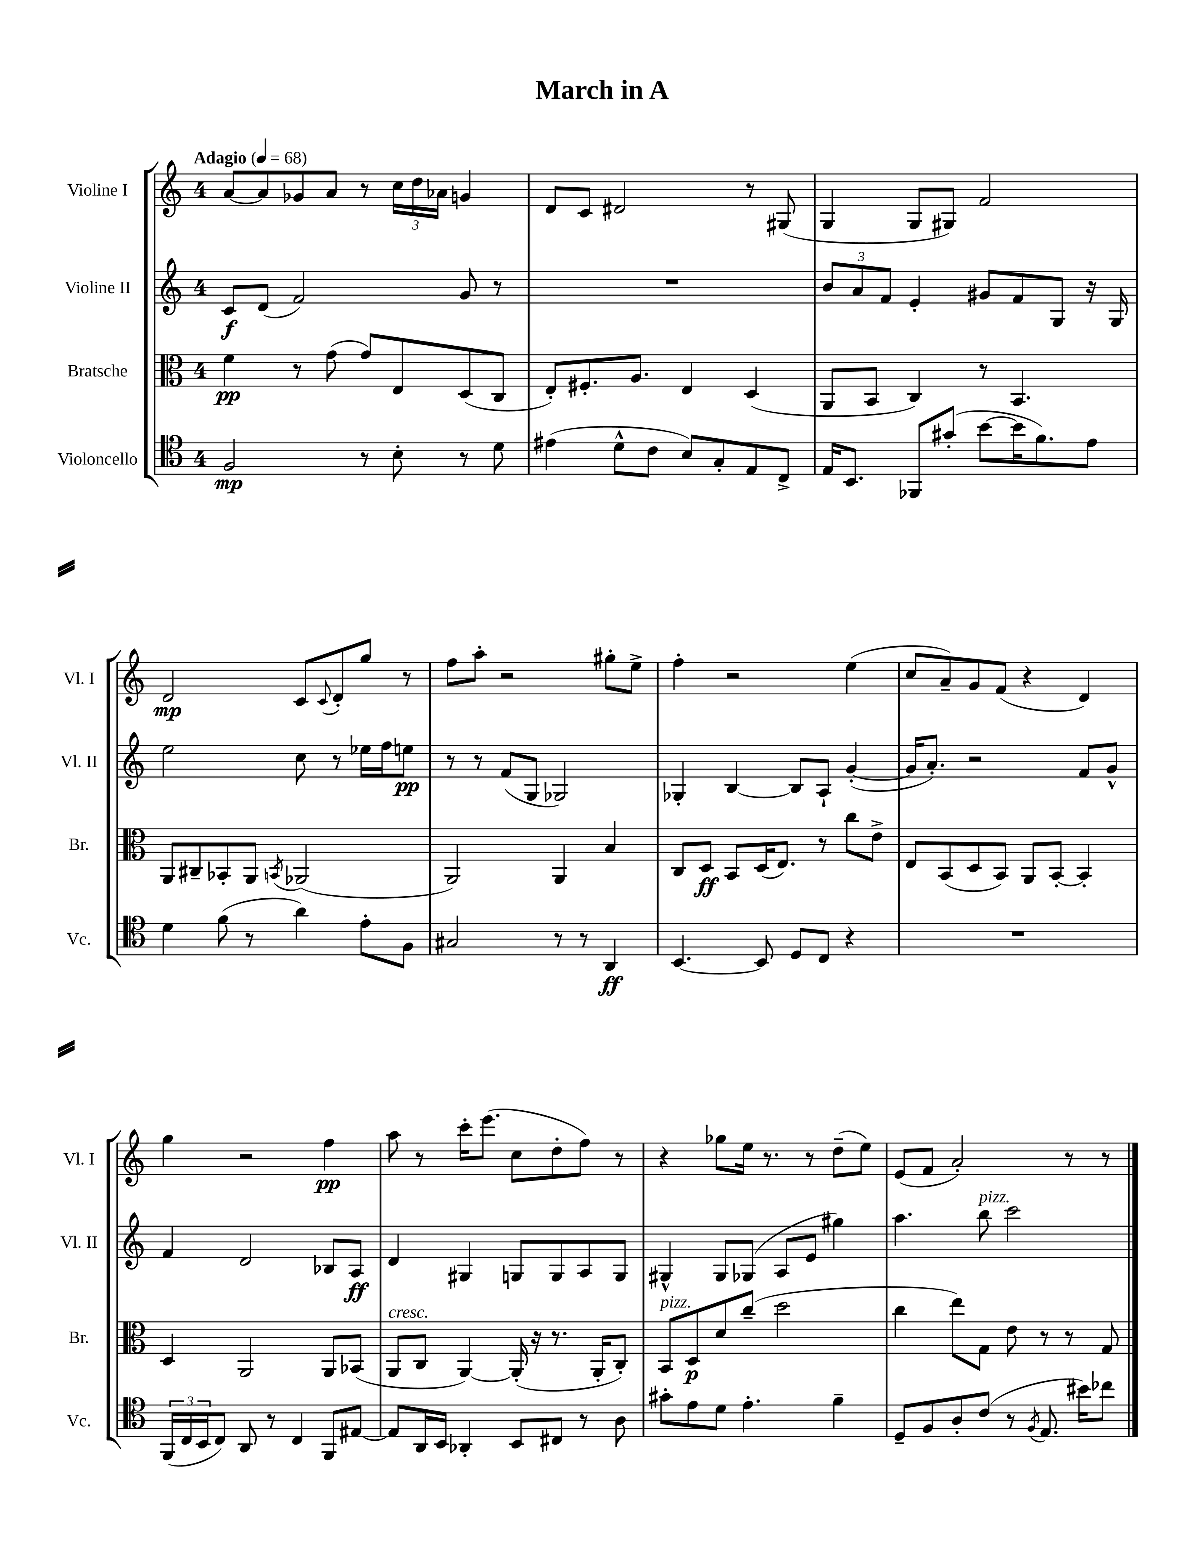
\header { title = "March in A" }
<<
\new StaffGroup <<
\new Staff = "s0" \with { instrumentName = "Violine I" shortInstrumentName = "Vl. I" } {
    \clef treble \key c \major \once \override Staff.TimeSignature.style = #'single-digit \time 4/4 \tempo "Adagio" 4 = 68
    a'8~ a'8 ges'8 a'8 r8 \tuplet 3/2 { c''16 d''16 aes'16 } g'4 |
    d'8 c'8 dis'2 r8 gis8( |
    g4 g8 gis8) f'2 |
    d'2\mp c'8 \appoggiatura { c'8 } d'8-. g''8 r8 |
    f''8 a''8-. r2 gis''8-. e''8-> |
    f''4-. r2 e''4( |
    c''8 a'8--) g'8 f'8( r4 d'4) |
    g''4 r2 f''4\pp |
    a''8 r8 c'''16-. e'''8.( c''8 d''8-. f''8) r8 |
    r4 ges''8 e''16 r8. r8 d''8--( e''8) |
    e'8( f'8 a'2-.) r8 r8 \bar "|." |
}
\new Staff = "s1" \with { instrumentName = "Violine II" shortInstrumentName = "Vl. II" } {
    \clef treble \key c \major \once \override Staff.TimeSignature.style = #'single-digit \time 4/4
    c'8\f d'8( f'2) g'8 r8 |
    R1 |
    \tuplet 3/2 { b'8 a'8 f'8 } e'4-. gis'8 f'8 g8 r16 g16 |
    e''2 c''8 r8 ees''16 f''16 e''8\pp |
    r8 r8 f'8( g8 ges2) |
    ges4-. b4~ b8 a8-! g'4~-.( |
    g'16 a'8.-.) r2 f'8 g'8-^ |
    f'4 d'2 bes8 a8\ff |
    d'4 gis4 g8 g8 a8 g8 |
    gis4-^ gis8 ges8( a8 e'8 gis''4) |
    a''4. b''8^\markup { \italic "pizz." } c'''2 \bar "|." |
}
\new Staff = "s2" \with { instrumentName = "Bratsche" shortInstrumentName = "Br." } {
    \clef alto \key c \major \once \override Staff.TimeSignature.style = #'single-digit \time 4/4
    f'4\pp r8 g'8( g'8) e8 d8( c8 |
    e8-.) fis8.-. a8. e4 d4( |
    a,8 b,8 c4) r8 b,4. |
    a,8 cis8-- bes,8-. a,8 \acciaccatura { b,8 } aes,2( |
    a,2) a,4 b4 |
    c8 d8\ff b,8 d16( e8.) r8 c''8 e'8-> |
    e8 b,8( d8 b,8) a,8 b,8~-. b,4-. |
    d4 a,2 a,8 bes,8( |
    a,8^\markup { \italic "cresc." } c8 a,4~) a,16-.( r16 r8. a,16-. c8-.) |
    b,8^\markup { \italic "pizz." } d8\p d'8 c''8--( d''2 |
    c''4 e''8) g8 e'8 r8 r8 g8 \bar "|." |
}
\new Staff = "s3" \with { instrumentName = "Violoncello" shortInstrumentName = "Vc." } {
    \clef tenor \key c \major \once \override Staff.TimeSignature.style = #'single-digit \time 4/4
    f2\mp r8 b8-. r8 d'8 |
    eis'4( d'8-^ c'8 b8) g8-. e8 c8-> |
    e16 b,8. fes,8 gis'8-.( b'8~ b'16 f'8.) e'8 |
    d'4 f'8( r8 a'4) e'8-. f8 |
    gis2 r8 r8 a,4\ff |
    b,4.~ b,8 d8 c8 r4 |
    R1 |
    \tuplet 3/2 { f,16( c16 b,16 } c8) a,8 r8 c4 f,8 eis8~ |
    eis8 a,16 b,16 aes,4-. b,8 cis8 r8 a8 |
    gis'8-. e'8 d'8 e'4.-. f'4-- |
    d8-- f8 a8-. c'8( r8 \acciaccatura { f8 } e8. bis'16) ces''8 \bar "|." |
}
>>
>>
\layout { \context { \Score \remove "Bar_number_engraver" } }
